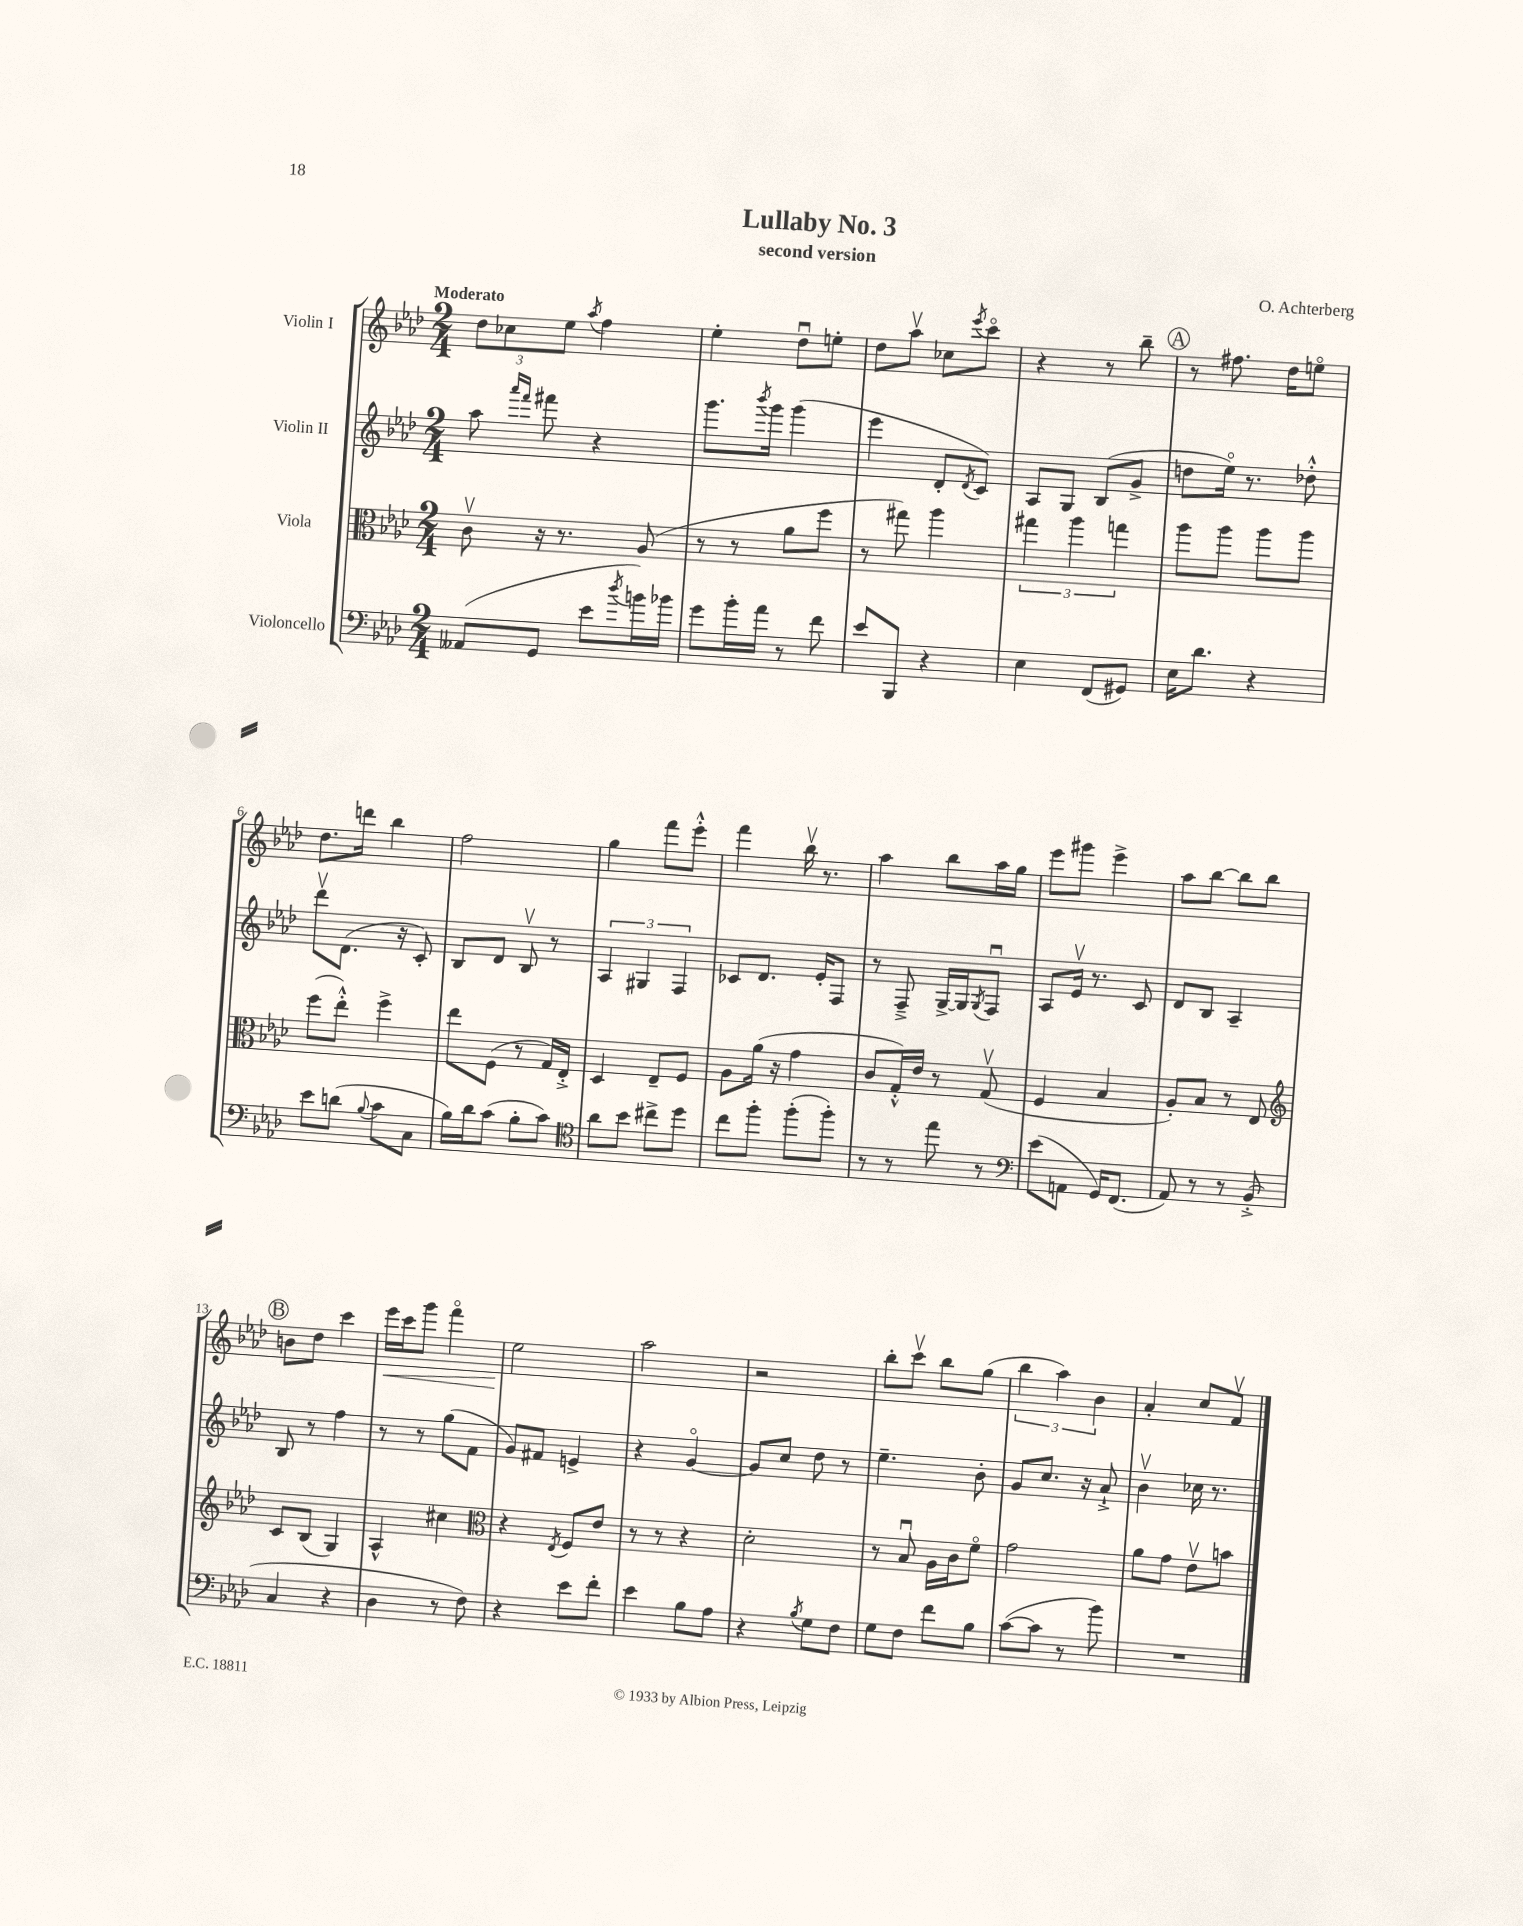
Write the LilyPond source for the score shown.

\header { title = "Lullaby No. 3" composer = "O. Achterberg" subtitle = "second version" }
<<
\new StaffGroup <<
\new Staff = "s0" \with { instrumentName = "Violin I" } {
    \clef treble \key aes \major \numericTimeSignature \time 2/4 \tempo "Moderato"
    \tuplet 3/2 { des''8 ces''8 ees''8 } \acciaccatura { aes''8 } f''4 |
    ees''4-. des''8\downbow e''8-. |
    des''8 aes''8\upbow ces''8 \acciaccatura { ees'''8 } c'''8\flageolet |
    r4 r8 bes''8-- |
    \mark \markup { \circle "A" } r8 fis''8. des''16 e''8\flageolet |
    des''8. d'''16 bes''4 |
    f''2 |
    g''4 f'''8 ees'''8-.-^ |
    f'''4 bes''16\upbow r8. |
    aes''4 bes''8 aes''16 g''16 |
    ees'''8 gis'''8 ees'''4-> |
    aes''8 bes''8~ bes''8 bes''8 |
    \mark \markup { \circle "B" } b'8 des''8 c'''4 |
    ees'''16\< c'''16 g'''8 f'''4\flageolet |
    ees''2\! |
    aes''2 |
    r2 |
    bes''8-. c'''8\upbow bes''8 g''8( |
    \tuplet 3/2 { bes''4 aes''4) bes'4 } |
    aes'4-. c''8 f'8\upbow \bar "|." |
}
\new Staff = "s1" \with { instrumentName = "Violin II" } {
    \clef treble \key aes \major \numericTimeSignature \time 2/4
    aes''8 \grace { aes'''16 f'''16 } fis'''8 r4 |
    g'''8. \acciaccatura { bes'''8 } g'''16 g'''4( |
    ees'''4 des'8-. \acciaccatura { des'8 } c'8) |
    aes8 g8 bes8( g'8-> |
    \mark \markup { \circle "A" } d''8 ees''16\flageolet) r8. des''8-.-^ |
    des'''8\upbow des'8.( r16 c'8-.) |
    bes8 des'8 bes8\upbow r8 |
    \tuplet 3/2 { aes4 gis4 f4 } |
    ces'8 des'8. ees'16-. f8 |
    r8 f8---> g16~-> g16 \acciaccatura { g8 } f8\downbow |
    aes8 ees'16\upbow r8. c'8 |
    des'8 bes8 aes4-- |
    \mark \markup { \circle "B" } bes8 r8 f''4 |
    r8 r8 g''8( f'8 |
    g'8) fis'8 e'4-> |
    r4 g'4~\flageolet |
    g'8 c''8 des''8 r8 |
    ees''4.-- bes'8-. |
    g'8 c''8. r16 aes'8-!-> |
    bes'4\upbow ces''16 r8. \bar "|." |
}
\new Staff = "s2" \with { instrumentName = "Viola" } {
    \clef alto \key aes \major \numericTimeSignature \time 2/4
    c'8\upbow r16 r8. aes8( |
    r8 r8 aes'8 f''8 |
    r8 gis''8) aes''4 |
    \tuplet 3/2 { gis''4 aes''4 g''4 } |
    \mark \markup { \circle "A" } aes''8 aes''8 aes''8 aes''8 |
    f''8( ees''8-.-^) f''4-> |
    ees''8 f8( r8 g16) ees16-.-> |
    des4 ees8-- f8 |
    aes8 aes'16( r16 g'4 |
    c'8 g16-.-^) ees'16 r8 g8\upbow( |
    f4 bes4 |
    aes8-.) bes8 r8 ees8 |
    \mark \markup { \circle "B" } \clef treble c'8 bes8( g4) |
    aes4-^ cis''4 |
    \clef alto r4 \acciaccatura { ees8 } f8 ees'8 |
    r8 r8 r4 |
    des'2-. |
    r8 bes8\downbow aes16 c'16 f'8\flageolet |
    g'2 |
    aes'8 g'8 ees'8\upbow b'8 \bar "|." |
}
\new Staff = "s3" \with { instrumentName = "Violoncello" } {
    \clef bass \key aes \major \numericTimeSignature \time 2/4
    aeses,8( g,8 ees'8 \acciaccatura { des''8 } b'16) bes'16 |
    g'8 bes'16-. aes'16 r8 f'8 |
    ees'8 bes,,8 r4 |
    ees4 f,8( gis,8) |
    \mark \markup { \circle "A" } ees16 des'8. r4 |
    ees'8 d'8( \appoggiatura { bes8 } c'8 c8 |
    bes16) des'16 c'8( bes8-. c'8) |
    \clef tenor aes'8 bes'8 cis''8-> des''8 |
    c''8 f''8-. f''8-.( f''8-.) |
    r8 r8 ees''8 r8 |
    \clef bass ees'8( a,8 g,16) f,8.( |
    aes,8) r8 r8 bes,8-.->( |
    \mark \markup { \circle "B" } c4 r4 |
    des4 r8 f8) |
    r4 ees'8 f'8-. |
    ees'4 bes8 aes8 |
    r4 \acciaccatura { bes8 } g8 f8 |
    g8 f8 f'8 bes8 |
    c'8~( c'8 r8 bes'8) |
    R2 \bar "|." |
}
>>
>>
